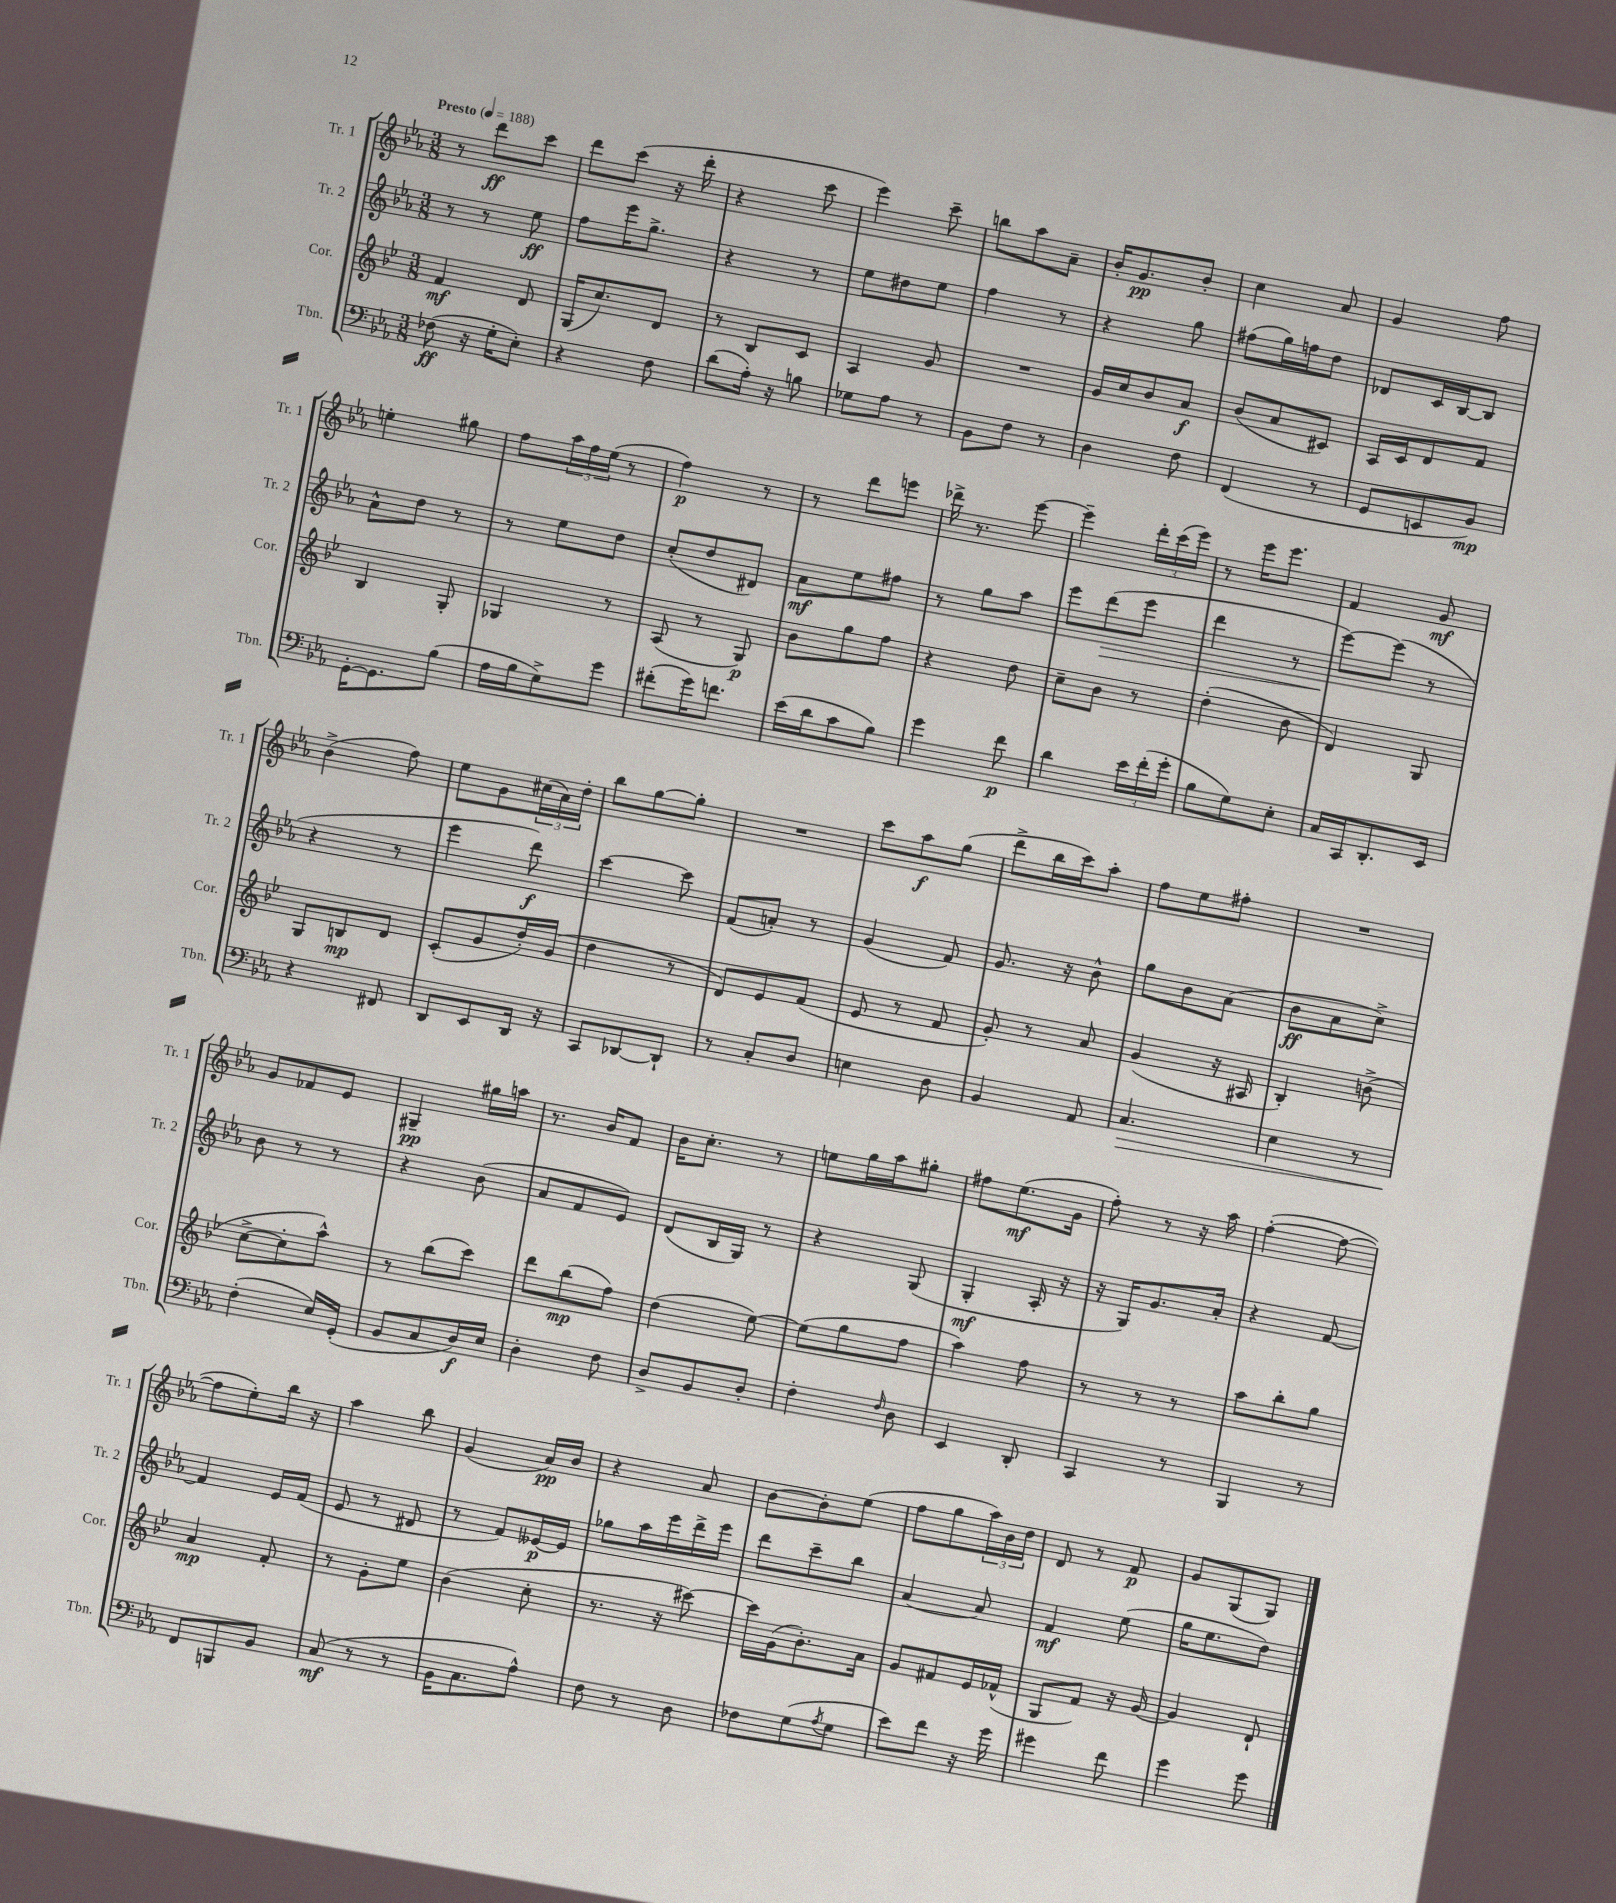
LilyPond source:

<<
\new StaffGroup <<
\new Staff = "s0" \with { instrumentName = "Tr. 1" shortInstrumentName = "Tr. 1" } {
    \clef treble \key ees \major \numericTimeSignature \time 3/8 \tempo "Presto" 4 = 188
    r8 d'''8\ff c'''8 |
    d'''8 c'''8( r16 d'''16-. |
    r4 c'''8 |
    ees'''4) c'''8-- |
    b''8 aes''8 aes'8-- |
    bes'16-. g'8.\pp bes'8-. |
    c''4 aes'8 |
    g'4 f''8 |
    e''4-. gis''8 |
    f''8 \tuplet 3/2 { aes''16 f''16 ees''16( } r8 |
    f''4\p) r8 |
    r8 d'''8 e'''8 |
    des'''16-> r8. ees'''8~ |
    ees'''4-- \tuplet 3/2 { d'''16-. c'''16( ees'''16) } |
    r8 ees'''16 ees'''8. |
    f'4 g'8\mf |
    bes'4->( f''8) |
    ees''8 g'8 \tuplet 3/2 { cis''16( aes'16) d''16-. } |
    bes''8 g''8~ g''8-. |
    R4. |
    c'''8 aes''8\f g''8( |
    d'''8-> bes''16 c'''16) aes''8-. |
    f''8 ees''8 fis''8-. |
    R4. |
    g'8 fes'8 ees'8 |
    gis4--\pp gis''16 a''16 |
    r8. bes'16 f'8 |
    bes'16 c''8.-. r8 |
    e''8 g''16 aes''16 gis''8-. |
    fis''8 ees''8.\mf( g'16 |
    f''8-.) r8 r16 aes''16 |
    f''4~-.( f''8~ |
    f''8 ees''8-.) bes''16 r16 |
    aes''4 bes''8 |
    g'4( aes'16\pp) bes'16 |
    r4 aes'8 |
    bes'8~ bes'8-. ees''8( |
    f''8 g''8 \tuplet 3/2 { aes''16) bes'16 d''16 } |
    d'8 r8 f'8\p |
    g'8 g8( g8) \bar "|." |
}
\new Staff = "s1" \with { instrumentName = "Tr. 2" shortInstrumentName = "Tr. 2" } {
    \clef treble \key ees \major \numericTimeSignature \time 3/8
    r8 r8 ees''8\ff |
    f''8 ees'''16 g''8.-> |
    r4 r8 |
    ees''8 dis''8 ees''8 |
    f''4 r8 |
    r4 g''8 |
    fis''8( g''16) f''16 d''8 |
    des'8 c'16 bes16~ bes8 |
    aes'8-^ d''8 r8 |
    r8 ees''8 d''8 |
    c''8-.( d''8 dis'8) |
    aes'8\mf ees''8 fis''8 |
    r8 g''8 aes''8 |
    ees'''8 d'''8\>( ees'''8 |
    d'''4 r8 |
    ees'''8~\!) ees'''8( r8 |
    r4 r8 |
    ees'''4 d'''8\f) |
    c'''4~ c'''8 |
    f'8( a'8-.) r8 |
    g'4( f'8) |
    g'8. r16 bes'8-^ |
    g''8 bes'8 aes'8( |
    bes'8\ff aes'8 c''8->) |
    bes'8 r8 r8 |
    r4 bes'8( |
    aes'8 f'8 ees'8) |
    d'8( bes16 g16) r8 |
    r4 g8( |
    g4-.\mf aes16-. r16 |
    r16 g16) g'8. aes'16-. |
    r4 f'8~ |
    f'4 ees'16 f'16( |
    ees'8 r8 dis'8 |
    r8 f'8) eeses'16~\p eeses'16 |
    ges''8 aes''16 ees'''16 d'''16-> ees'''16 |
    d'''8 c'''8-- bes''8 |
    aes'4~ aes'8 |
    f'4\mf ees''8( |
    g''16 ees''8. d''8) \bar "|." |
}
\new Staff = "s2" \with { instrumentName = "Cor." shortInstrumentName = "Cor." } {
    \clef treble \key bes \major \numericTimeSignature \time 3/8
    f'4\mf d'8 |
    g16( c''8.) d'8 |
    r8 bes8 c'8 |
    a4 g'8 |
    R4. |
    g'16 c''16 bes'8 a'8\f |
    bes'8( a'8 cis'8) |
    a16 c'16 d'8 f'8 |
    bes4 g8-. |
    ges4 r8 |
    a8( r8 g8\p) |
    bes'8 g''8 f''8 |
    r4 d''8 |
    c''8-- bes'8 r8 |
    d''4-.( bes'8 |
    d'4) g8 |
    g8 b8\mp d'8 |
    c'8-.( g'8 d''16-.) g'16( |
    d''4 r8 |
    d'8) ees'8 f'8( |
    ees'8 r8 f'8 |
    g'8-.) r8 a'8 |
    g'4( r16 ais16 |
    bes4-.) b'8->( |
    c''8~-> c''8-. a''8-^) |
    r8 bes''8( c'''8) |
    d'''8 bes''8\mp( f''8) |
    d''4( ees''8~) |
    ees''8( g''8 f''8 |
    a''4) f''8 |
    r8 r8 r8 |
    a''8 bes''8-. g''8 |
    a'4\mp f'8-. |
    r8 g'8-. ees''8 |
    bes'4( c''8-. |
    r8. r16 cis'''8~) |
    cis'''16 g'16( bes'8.-.) a'16 |
    g'8 fis'8 ees'16 fes'16-^( |
    g8 f'8) r16 g'16~ |
    g'4 d'8-! \bar "|." |
}
\new Staff = "s3" \with { instrumentName = "Tbn." shortInstrumentName = "Tbn." } {
    \clef bass \key ees \major \numericTimeSignature \time 3/8
    fes8\ff( r16 g16-. ees8-.) |
    r4 f8 |
    d'8( aes16-.) r16 b8 |
    ges8 aes8 r8 |
    bes,8 f8 r8 |
    d4 f8 |
    f,4( r8 |
    g,8 e,8 bes,8\mp) |
    g,16~-. g,8. bes8( |
    aes16 bes16 g8->) g'8 |
    fis'8-.( g'16) f'8. |
    ees'16( d'16 c'8 bes8) |
    g'4 f'8\p |
    d'4 \tuplet 3/2 { ees'16 f'16-.( g'16-. } |
    bes8 g8) ees8-. |
    c16 c,16 d,8.-. ees,16 |
    r4 fis,8 |
    d,8 ees,8 d,16 r16 |
    c,8 des,8~ des,8-! |
    r8 c8-. d8 |
    e4 d8 |
    bes,4 aes,8 |
    c4.\> |
    ees4 r8 |
    f4-.\!( ees16) g,16-.( |
    bes,8 c8 d16\f) ees16 |
    d4-. f8 |
    d8-> bes,8 d8-. |
    f4-. \grace { f16 } d8 |
    ees,4 d,8-. |
    c,4 r8 |
    bes,,4 r8 |
    f,8 b,,8 bes,8 |
    c8\mf( r8 r8 |
    bes,16 c8. aes8-^) |
    f8 r8 d8 |
    fes8 g8( \acciaccatura { aes8 } g8 |
    ees'8) f'8 r16 g'16 |
    gis'4 f'8 |
    g'4 g'8 \bar "|." |
}
>>
>>
\layout { \context { \Score \remove "Bar_number_engraver" } }
